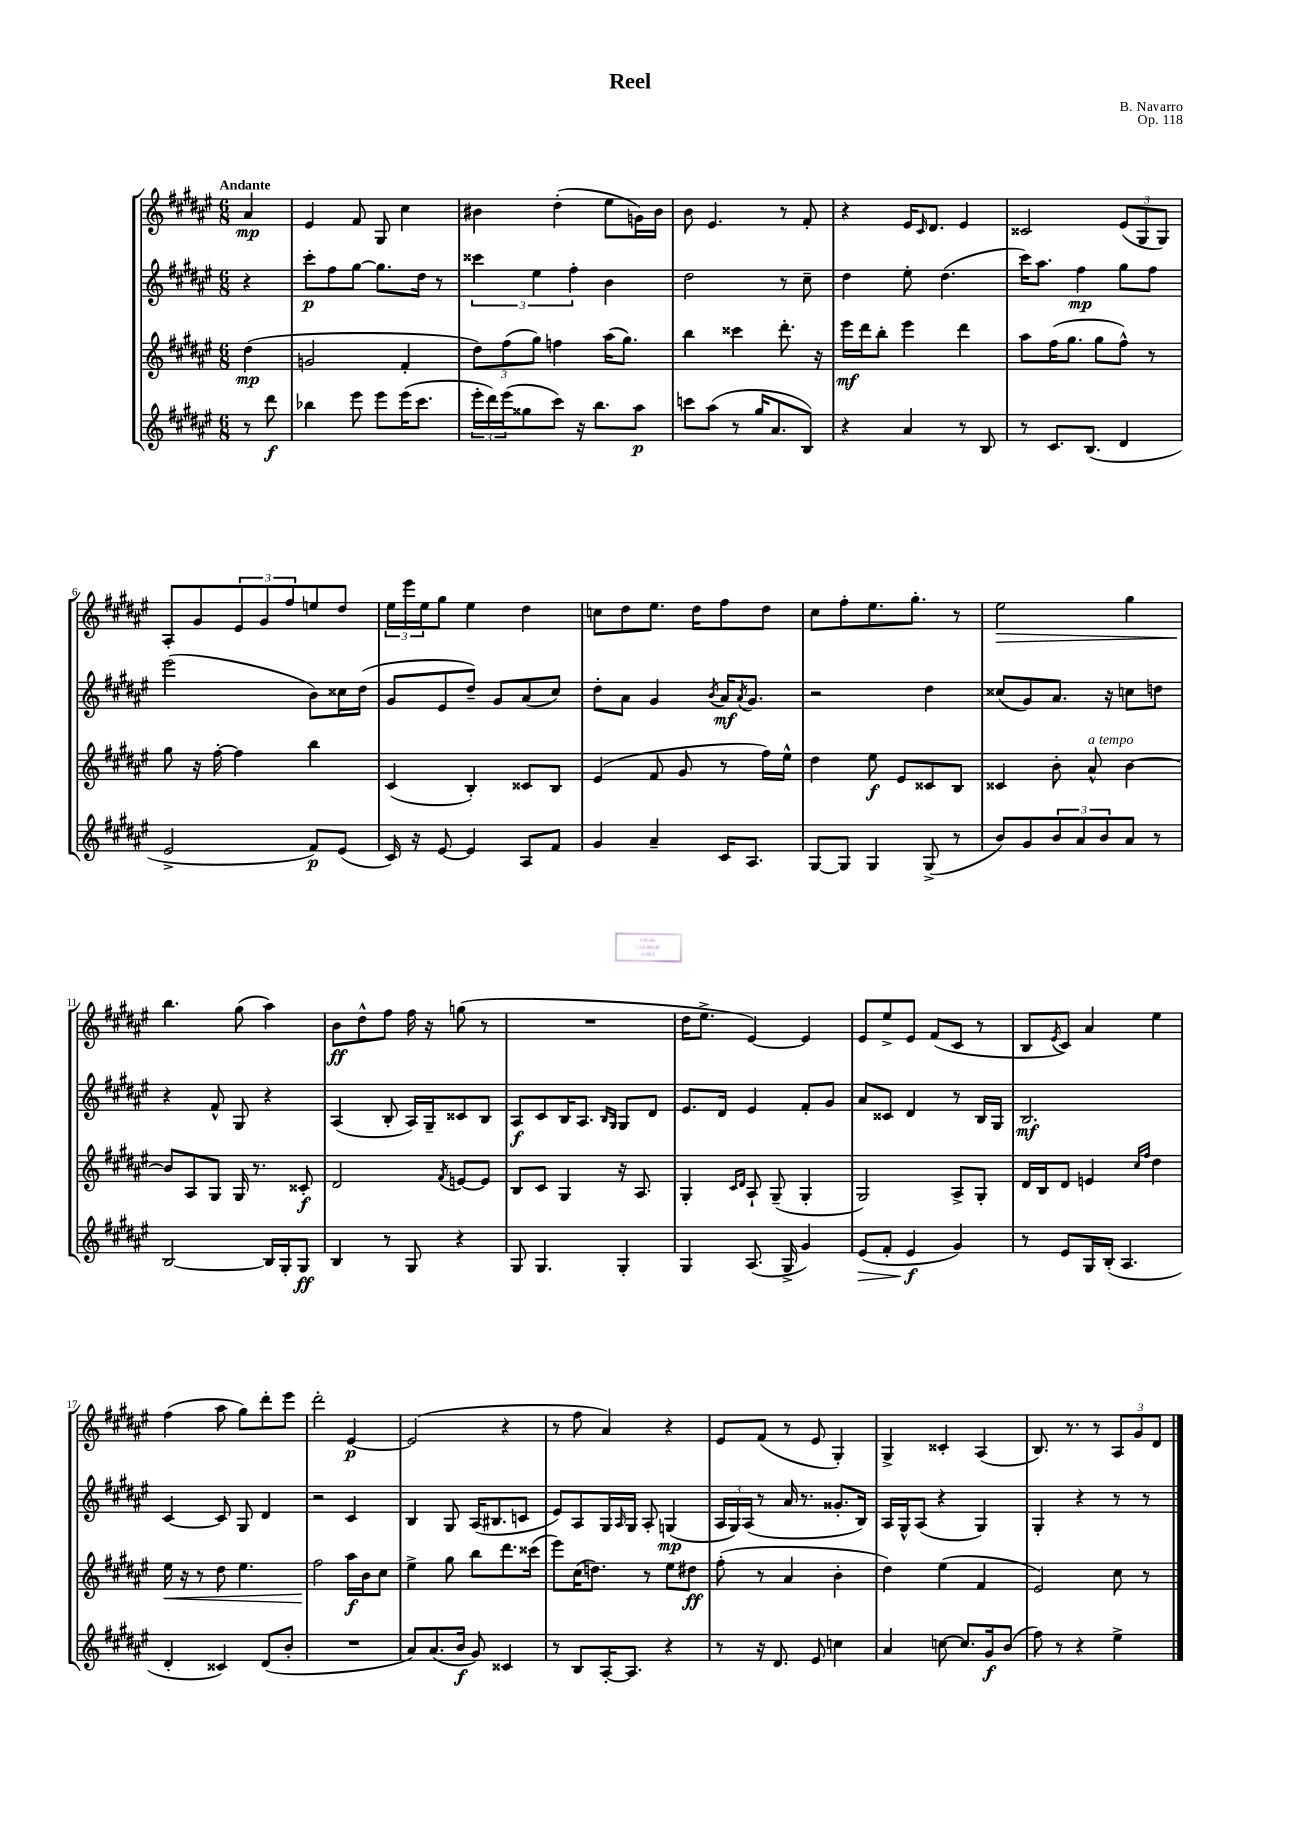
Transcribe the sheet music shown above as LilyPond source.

\header { title = "Reel" composer = "B. Navarro" opus = "Op. 118" }
<<
\new StaffGroup <<
\new Staff = "s0" {
    \clef treble \key fis \major \numericTimeSignature \time 6/8 \partial 4 \tempo "Andante"
    ais'4\mp |
    eis'4 fis'8 gis8 cis''4 |
    bis'4 dis''4-.( eis''8 g'16) bis'16 |
    b'8 eis'4. r8 fis'8-. |
    r4 eis'16 \grace { cis'16 } dis'8. eis'4 |
    cisis'2 \tuplet 3/2 { eis'8( gis8 gis8) } |
    ais8-. gis'8 \tuplet 3/2 { eis'8 gis'8 fis''8 } e''8 dis''8 |
    \tuplet 3/2 { eis''16 eis'''16 eis''16 } gis''8 eis''4 dis''4 |
    c''8 dis''8 eis''8. dis''16 fis''8 dis''8 |
    cis''8 fis''8-. eis''8. gis''8.-. r8 |
    eis''2\> gis''4 |
    b''4.\! gis''8( ais''4) |
    b'8\ff dis''8-^ fis''8 fis''16 r16 g''8( r8 |
    R2. |
    dis''16 eis''8.-> eis'4~) eis'4 |
    eis'8 eis''8-> eis'8 fis'8( cis'8 r8 |
    b8 \acciaccatura { eis'8 } cis'8) ais'4 eis''4 |
    fis''4( ais''8 gis''8) dis'''8-. eis'''8 |
    dis'''2-. eis'4~\p |
    eis'2( r4 |
    r8 fis''8 ais'4) r4 |
    eis'8 fis'8( r8 eis'8 gis4-.) |
    gis4-> cisis'4-. ais4( |
    b8.) r8. r8 \tuplet 3/2 { ais8 gis'8 dis'8 } \bar "|." |
}
\new Staff = "s1" {
    \clef treble \key fis \major \numericTimeSignature \time 6/8 \partial 4
    r4 |
    cis'''8-.\p fis''8 gis''8~ gis''8. dis''16 r8 |
    \tuplet 3/2 { cisis'''4 eis''4 fis''4-. } b'4 |
    dis''2 r8 cis''8-- |
    dis''4 eis''8-. dis''4.( |
    cis'''16) ais''8. fis''4\mp gis''8 fis''8 |
    eis'''2( b'8) cisis''16 dis''16( |
    gis'8 eis'8 dis''8--) gis'8 ais'8( cis''8) |
    dis''8-. ais'8 gis'4 \acciaccatura { b'8 } ais'16\mf \acciaccatura { ais'8 } gis'8. |
    r2 dis''4 |
    cisis''8( gis'8) ais'8. r16 c''8 d''8 |
    r4 fis'8-^ gis8 r4 |
    ais4( b8-. ais16) gis16-- cisis'8 b8 |
    ais8\f cis'8 b16 ais8. \grace { b16 gis16 } gis8 dis'8 |
    eis'8. dis'16 eis'4 fis'8-. gis'8 |
    ais'8 cisis'8 dis'4 r8 b16 gis16 |
    b2.\mf |
    cis'4~ cis'8 gis8 dis'4 |
    r2 cis'4 |
    b4 gis8 ais16( bis8. c'8 |
    eis'8) ais8 gis16 \grace { ais16 } gis16 ais8-. g4\mp( |
    \tuplet 3/2 { ais16 gis16) ais16( } r8 ais'16 r8. gisis'8.-. b16) |
    ais16 gis16-^ ais8( r4 gis4) |
    gis4-. r4 r8 r8 \bar "|." |
}
\new Staff = "s2" {
    \clef treble \key fis \major \numericTimeSignature \time 6/8 \partial 4
    dis''4\mp( |
    g'2 fis'4-. |
    \tuplet 3/2 { dis''8) fis''8( gis''8) } f''4 ais''16( gis''8.) |
    b''4 cisis'''4 dis'''8.-. r16 |
    eis'''16\mf dis'''16 b''8-. eis'''4 dis'''4 |
    ais''8 fis''16( gis''8. gis''8 fis''8-^) r8 |
    gis''8 r16 fis''16~-. fis''4 b''4 |
    cis'4( b4-.) cisis'8 b8 |
    eis'4( fis'8 gis'8 r8 fis''16) eis''16-^ |
    dis''4 eis''8\f eis'8 cisis'8 b8 |
    cisis'4 b'8-. ais'8-^^\markup { \italic "a tempo" } b'4~ |
    b'8 ais8 gis8 gis16 r8. cisis'8-.\f |
    dis'2 \acciaccatura { fis'8 } e'8~ e'8 |
    b8 cis'8 gis4 r16 ais8. |
    gis4-. \grace { cis'16 dis'16 } ais8-! gis8--( gis4-. |
    gis2) ais8-> gis8-. |
    dis'16 b16 dis'8 e'4 \grace { cis''16 fis''16 } dis''4 |
    eis''16\< r16 r8 dis''8 eis''4. |
    fis''2\! ais''16\f b'16 cis''8 |
    eis''4-> gis''8 b''8 dis'''8. cisis'''16( |
    eis'''8) cis''16( d''8.) r8 eis''8 dis''8\ff |
    fis''8-.( r8 ais'4 b'4-. |
    dis''4) eis''4( fis'4 |
    eis'2) cis''8 r8 \bar "|." |
}
\new Staff = "s3" {
    \clef treble \key fis \major \numericTimeSignature \time 6/8 \partial 4
    r8 dis'''8\f |
    bes''4 eis'''8 eis'''8 eis'''16( cis'''8. |
    \tuplet 3/2 { eis'''16-. dis'''16) eis'''16( } gisis''8 cis'''8) r16 b''8. ais''8\p |
    c'''8 ais''8( r8 gis''16 ais'8. b8) |
    r4 ais'4 r8 b8 |
    r8 cis'8. b8.( dis'4 |
    eis'2-> fis'8\p) eis'8( |
    cis'16) r16 eis'8~ eis'4 ais8 fis'8 |
    gis'4 ais'4-- cis'16 ais8. |
    gis8~ gis8 gis4 gis8->( r8 |
    b'8) gis'8 \tuplet 3/2 { b'8 ais'8 b'8 } ais'8 r8 |
    b2~ b16 gis16-. gis8\ff |
    b4 r8 gis8 r4 |
    gis8 gis4. gis4-. |
    gis4 ais8.( gis16-> gis'4) |
    eis'8\>( fis'8-. eis'4\f\! gis'4) |
    r8 eis'8 gis16 b16-.( ais4. |
    dis'4-. cisis'4) dis'8( b'8-. |
    R2. |
    ais'8) ais'8.( b'16\f gis'8) cisis'4 |
    r8 b8 ais16~-. ais8. r4 |
    r8 r16 dis'8. eis'8 c''4 |
    ais'4 c''8~ c''8. gis'16\f b'8( |
    fis''8) r8 r4 eis''4-> \bar "|." |
}
>>
>>
